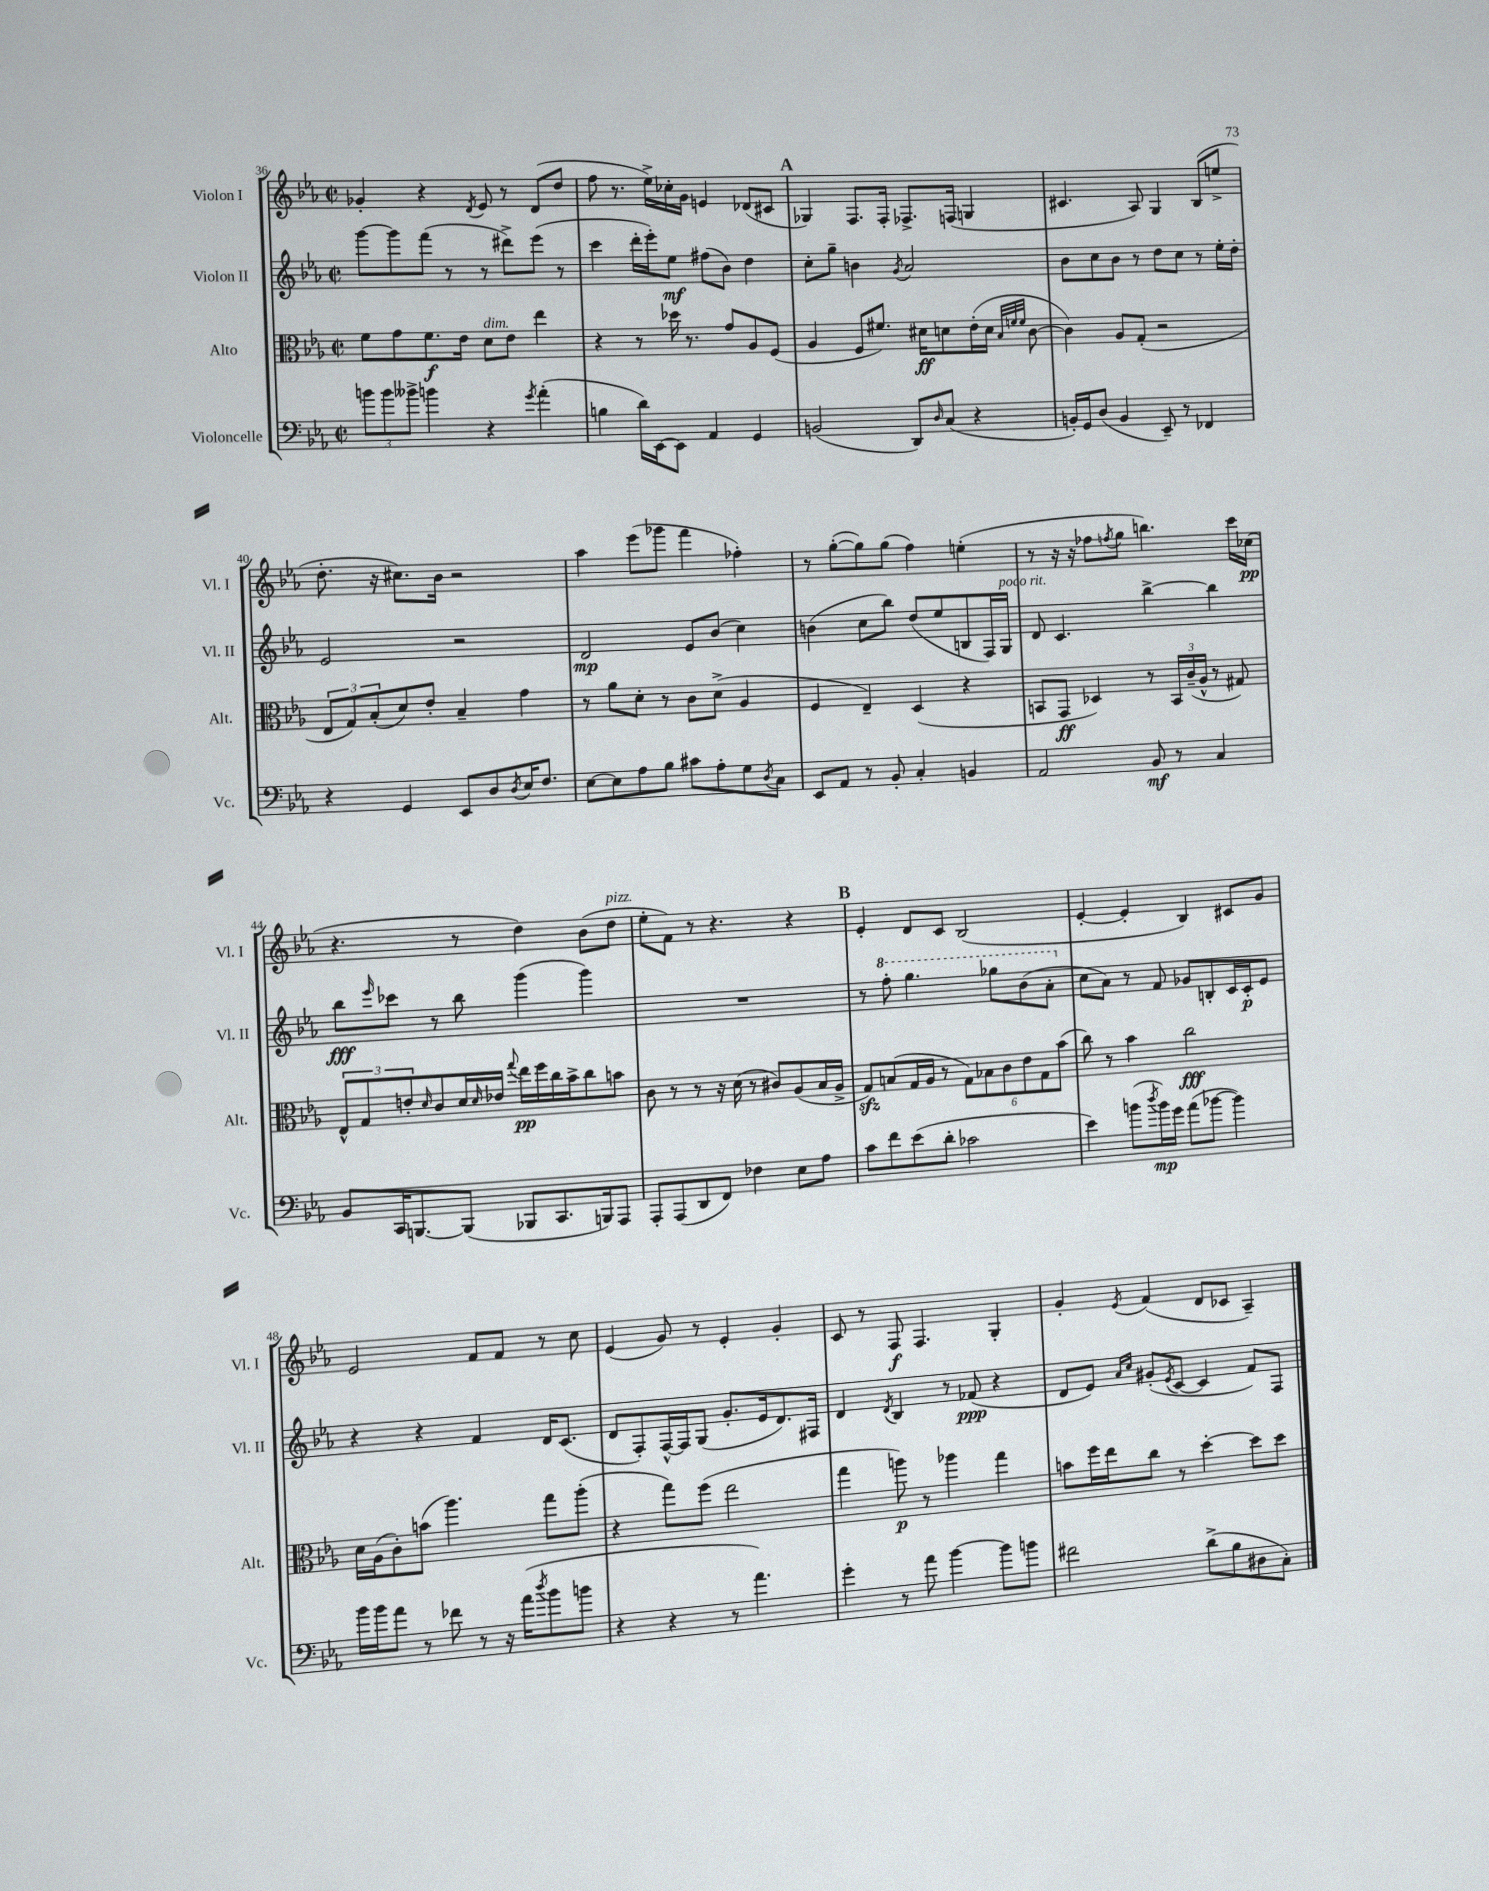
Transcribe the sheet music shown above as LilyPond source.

<<
\new StaffGroup <<
\new Staff = "s0" \with { instrumentName = "Violon I" shortInstrumentName = "Vl. I" } {
    \clef treble \key ees \major \defaultTimeSignature \time 2/2
    ges'4-. r4 \acciaccatura { d'8 } ees'8 r8 d'8( d''8 |
    f''8 r8. ees''16->) ces''16-. g'16 e'4 des'8( cis'8 |
    \mark \markup { \bold "A" } ges4) f8. f16-. fes8.-> f16( g4 |
    cis'4. aes8) g4 bes8( e''8-> |
    d''8.-. r16 cis''8.) bes'16 r2 |
    aes''4 ees'''8( ges'''8 f'''4 fes''4-.) |
    r8 g''8~-.( g''8) g''8( f''4) e''4-.( |
    r8 r16 r16 fes''8 \acciaccatura { f''8 } g''8 b''4.) c'''16 ces''16\pp( |
    r4. r8 d''4) bes'8( d''8^\markup { \italic "pizz." } |
    ees''8-. f'8) r8 r4. r4 |
    \mark \markup { \bold "B" } ees'4-. d'8 c'8 bes2( |
    ees'4~-. ees'4-. bes4) cis'8 g'8 |
    ees'2 f'8 f'8 r8 c''8 |
    ees'4( g'8) r8 ees'4-. g'4-. |
    c'8 r8 f8\f f4. g4-. |
    g'4-. \acciaccatura { ees'8 } f'4( d'8 ces'8 aes4--) \bar "|." |
}
\new Staff = "s1" \with { instrumentName = "Violon II" shortInstrumentName = "Vl. II" } {
    \clef treble \key ees \major \defaultTimeSignature \time 2/2
    g'''8~ g'''8 f'''8( r8 r8 dis'''8->) ees'''8( r8 |
    c'''4 d'''16-. ees'''16-.) ees''8\mf fis''8( bes'8) d''4 |
    \mark \markup { \bold "A" } c''8-. g''8-- b'4 \acciaccatura { g'8 } aes'2 |
    bes'8 c''8 bes'8 r8 d''8 c''8 r8 ees''16-. d''16-. |
    ees'2 r2 |
    d'2\mp ees'8 bes'8( c''4) |
    b'4( c''8 bes''8) d''8( ees''8 b8 f16) g16^\markup { \italic "poco rit." } |
    d'8 c'4. bes''4~-> bes''4 |
    bes''8\fff \grace { ees'''16 } ces'''8 r8 bes''8 g'''4( g'''4) |
    R1 |
    \mark \markup { \bold "B" } r8 \ottava #1 f'''8-. g'''4. ges'''8 bes''8( aes''8-. \ottava #0 |
    c''8 aes'8) r8 f'8 ges'8 b8-. c'16 c'16-.\p ees'8 |
    r4 r4 f'4 d'16 c'8.( |
    d'8 f8-.) f16~-^ f16 g8( g'8.-. ees'16 d'8.) fis16 |
    d'4 \acciaccatura { d'8 } bes4 r8 fes'8\ppp( r4 |
    d'8 ees'8) \grace { aes'16 c''16 } gis'8-.( \acciaccatura { ees'8 } c'8~ c'4 f'8) f8 \bar "|." |
}
\new Staff = "s2" \with { instrumentName = "Alto" shortInstrumentName = "Alt." } {
    \clef alto \key ees \major \defaultTimeSignature \time 2/2
    f'8 g'8 f'8.\f ees'16 d'8^\markup { \italic "dim." } ees'8 ees''4 |
    r4 r8 des''16 r8. g'8 aes8 f8( |
    \mark \markup { \bold "A" } aes4 f8 fis'8.) dis'16\ff d'8 ees'16-.( d'16 \grace { bes32 f'32 f'32 } c'8~ |
    c'4) aes8 g8-.( r2 |
    \tuplet 3/2 { ees8 g8) bes8-.( } d'8) ees'8-. bes4-- g'4 |
    r8 aes'8 d'8-. r8 c'8 d'8->( aes4 |
    f4 ees4--) d4( r4 |
    b,8 g,8\ff des4) r8 \tuplet 3/2 { b,16 c'16--( aes16-^ } r8 gis8) |
    \tuplet 3/2 { ees8-^ g8 e'8-. } \grace { d'16 } c'8 d'16 \grace { d'16 } ees'16 \appoggiatura { g''8 } ees''16\pp f''16 c''16 bes'16-> c''8 b'8 |
    c'8 r8 r8 r16 d'16( r8 cis'8) aes8( bes16 aes16-> |
    \mark \markup { \bold "B" } g8\sfz) b8( g16 aes16 r8 \tuplet 6/4 { g8) bes8 c'8 ees'8 g8 bes'8( } |
    c''8) r8 bes'4 c''2\fff |
    d'16 aes16( c'8-.) b'8( aes''4.) g''8 aes''8-.( |
    r4 g''8) f''8( ees''2 |
    g''4 a''8\p) r8 aes''4 g''4 |
    b'8 f''16 ees''16 c''8 r8 d''4~-. d''8 d''8 \bar "|." |
}
\new Staff = "s3" \with { instrumentName = "Violoncelle" shortInstrumentName = "Vc." } {
    \clef bass \key ees \major \defaultTimeSignature \time 2/2
    \tuplet 3/2 { b'8 b'8 beses'8-> } b'4 r4 \acciaccatura { g'8 } aes'4-.( |
    b4 d'16) ees,16~ ees,8 aes,4 g,4 |
    \mark \markup { \bold "A" } b,2( d,8) \grace { d16 } c8( r4 |
    b,16-.) g,16 d8( b,4 ees,8--) r8 fes,4 |
    r4 g,4 ees,8 d8 \acciaccatura { d8 } ees16 f8. |
    ees8~ ees8 aes8 bes8 cis'8 aes8-. g8 \acciaccatura { d8 } c8 |
    ees,8 aes,8 r8 bes,8-. c4-. b,4 |
    aes,2 bes,8\mf r8 c4 |
    bes,8 c,16 b,,8.~ b,,8( bes,,8 c,8. b,,16) aes,,8 |
    aes,,8-. aes,,8( d,8 f,8) fes4 ees8 aes8 |
    \mark \markup { \bold "B" } c'8 f'8 ees'8( d'8-. ces'2 |
    ees'4) b'8( \acciaccatura { d''8 } b'16\mp) g'16 aes'8( bes'8~ bes'4) |
    bes'16 bes'16 aes'8 r8 fes'8 r8 r16 aes'16( \acciaccatura { d''8 } bes'8 b'8 |
    r4 r4 r8 aes'4.) |
    g'4-. r8 aes'8 bes'4~ bes'8 b'8 |
    fis'2 d'8->( bes8 dis8 c8-.) \bar "|." |
}
>>
>>
\layout { \context { \Score currentBarNumber = #36 } }
